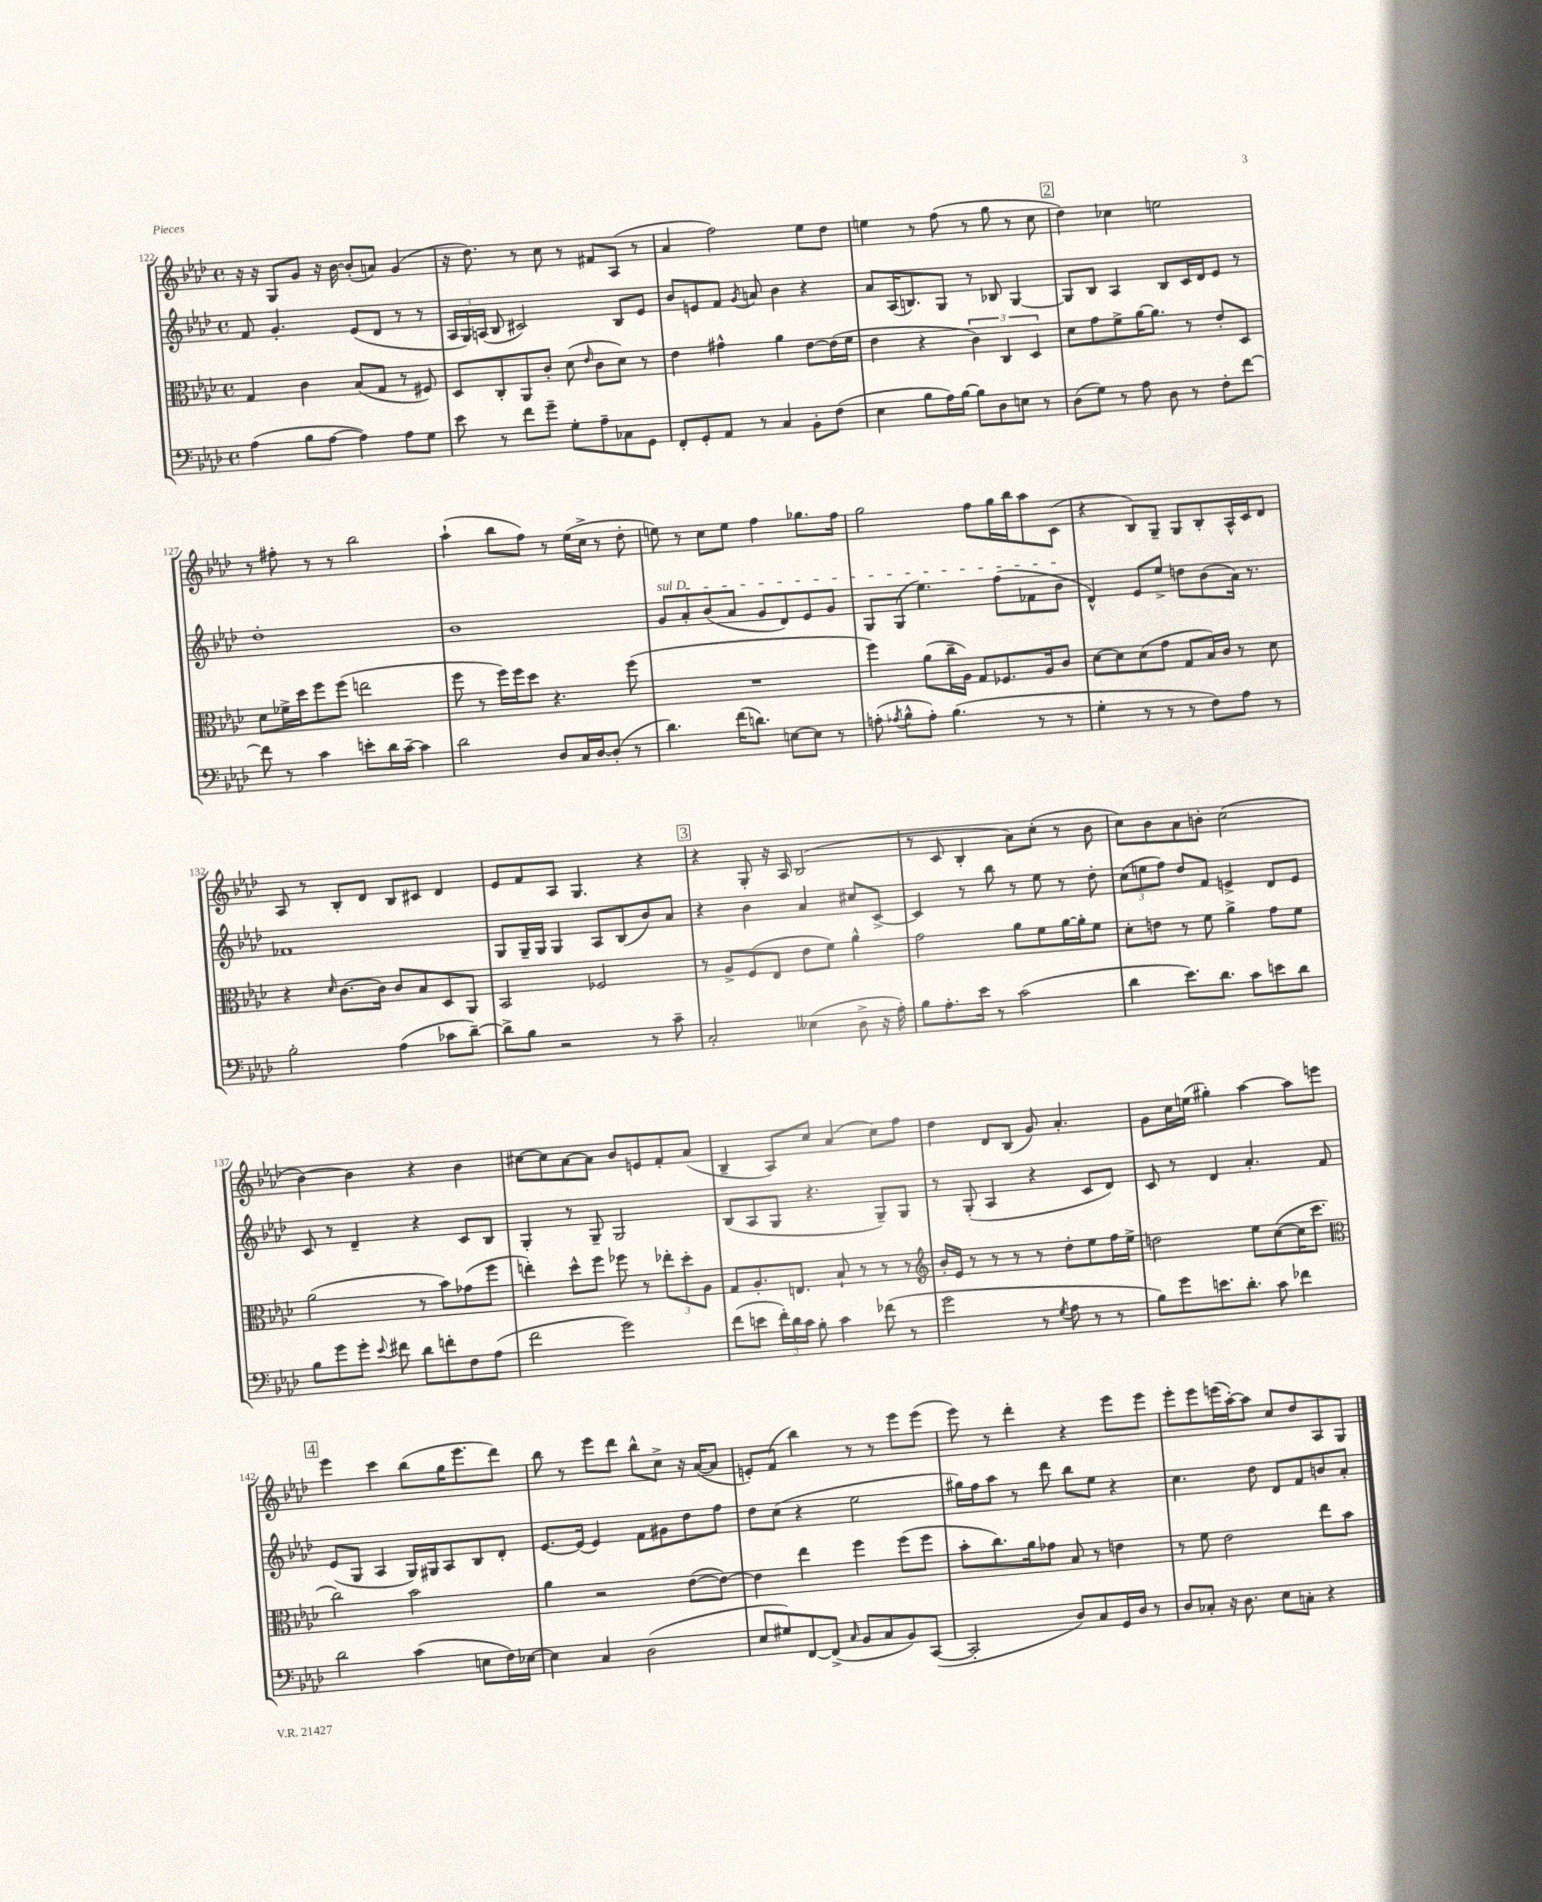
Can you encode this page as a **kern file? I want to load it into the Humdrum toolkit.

**kern	**kern	**kern	**kern
*part4	*part3	*part2	*part1
*staff4	*staff3	*staff2	*staff1
*clefF4	*clefC3	*clefG2	*clefG2
*k[b-e-a-d-]	*k[b-e-a-d-]	*k[b-e-a-d-]	*k[b-e-a-d-]
*M4/4	*M4/4	*M4/4	*M4/4
*met(c)	*met(c)	*met(c)	*met(c)
=122	=122	=122	=122
(4A-\	4G/	8f/	16r
.	.	.	16r
.	.	4.g'/	8G/L
8B-\L	4c\	.	8g/J
[8A-\J	.	.	16r
.	.	.	[16b-\
4A-\])	(8B-/L	(8e-/L	(8b-'/L]
.	8G/J	8d-/J	8an/J)
8A-\L	8r	8r	(4g/
8G\J	8F#X/)	8r	.
=123	=123	=123	=123
8e-\	8D-/L	24A-/LL	16r
.	.	24G/)	.
.	.	.	8.dd-\)
.	.	(24An/JJ	.
8r	8C'/	8B-/	.
8f\L	8AA-/	2c#X/)	8r
8g~\J	8c'/J	.	8cc\
8G'\L	(8d-\	.	8r
.	16qqe-/	.	.
8A-~\	8c\L	.	8f#X/L
8C-X\	8d-\J)	8B-/L	(8A-/J
8GG\J	8r	8e-/J	8r
=124	=124	=124	=124
8FF'/L	4e-\	8b-/L	4a-/
8GG'/	.	8en/	.
8AA-/J	4g#X^^\	8f/J	2ff\)
.	.	8qg/	.
8r	.	8an/	.
4C/	4a-\	4b-\	.
8BB-'\L	[8e-\L	4r	8ee-\L
(8F\J	(16e-\L]	.	8dd-\J
.	16f\JJ	.	.
=125	=125	=125	=125
4E-\	4e-\	8a-/L	4een\
.	.	(16A-/K	.
.	.	8.Bn/)	.
8B-\L	4r	.	8r
16A-\L)	.	8G/J	(8ff\
[16B-\JJ	.	.	.
8B-\L]	6c\)	8r	8r
8D-\	.	8B-X/	8gg\
.	6C/	.	.
8En\J	.	[4G/	8r
.	6D-/	.	.
8r	.	.	8cc\
!!LO:REH:place=s1:t=2
=126	=126	=126	=126
(8D-\L	8d-\L	8G/L]	4dd-\)
8G\J)	8g\	8B-/J	.
8r	8f^\	4A-/	4cc-X\
8A-\	[16a-\K	.	.
.	8.a-\J]	.	.
8D-\	.	8B-/L	2een\
8r	8r	16c/L	.
.	.	16d-/J	.
8F'\L	8e-'/L	8e-/J	.
[8f\J	8D-/J	8r	.
!!LO:LB:g=z
=127	=127	=127	=127
8f\]	8d-\L	1dd-'	8r
8r	16f-X^\L	.	8ff#X'\
.	16dd-\J	.	.
4c\	8ff\	.	8r
.	(8ff\J	.	8r
8en'\L	2een\	.	2bb-\
16d-\L	.	.	.
[16c~\JJ	.	.	.
4c\]	.	.	.
=128	=128	=128	=128
2d-\	8ff\	1b-	(4aa-`\
.	8r	.	.
.	16ff\LL)	.	8bb-\L
.	16ff\J	.	.
.	8dd-\J	.	8ff\J)
8D-/L	4.r	.	8r
16C/L	.	.	(16ee-\LL
[16D-/J	.	.	16cc^\JJ
(8D-'/J]	.	.	8r
8r	(8ff\	.	8dd-'\
=129	=129	=129	=129
!	!	!LO:TX:a:i:t=sul D	!
4.d-\)	1r	8g/L	8een\)
.	.	8a-'/	8r
.	.	(8b-/	8cc\L
(16f\KL	.	8a-/J	8ee\J
8.dn\J)	.	.	.
.	.	8g/L	4ff\
[8En\L	.	8d-/)	.
8E\J]	.	8e-/	8.gg-X\L
8r	.	8g/J	.
.	.	.	16ff\Jk
=130	=130	=130	=130
(8An'\	4ff\)	8G/L	2gg\
8qA-X/	.	.	.
8B-^^\L	.	(8G/J	.
8A-'\J)	(8a-\L	4.ee-\)	.
(4.B-\	16cc~\L	.	.
.	16A-\JJ)	.	.
.	8G/L	.	8ff\L
.	8.F-X/	(8ff\L	16gg\L
.	.	.	16bb-\J
8r	.	8f-X\	8aa-\
.	16A-/k	.	.
8r	8c/J	8b-\J	(8c\J
=131	=131	=131	=131
4G'\	[8d-\L	4d-^^/)	4r
.	8d-\]	.	.
8r	(8d-\	8e-/L	8B-/L)
8r	8g\J	8ee-^/J	8G~/J
8r	8G/L	8ddn\L	8G/L
8F\L)	16B-/L)	(8b-\	8B-'/
.	16c/JJ	.	.
8A-\J	8r	16a-\Jk)	16A-^^/L
.	.	8.r	16c/J
8r	8d-\	.	8d-/J
!!LO:LB:g=z
=132	=132	=132	=132
2B-'\	4r	1f-X	8A-/
.	.	.	8r
.	16qqd-/	.	.
.	[8.c\L	.	8B-'/L
.	.	.	8d-/J
.	16c\Jk]	.	.
(4A-\	8c/L	.	8B-/L
.	8B-/	.	8c#X/J
8c-X\L	8D-/	.	4d-/
[8d-~\J)	8AA-/J	.	.
=133	=133	=133	=133
8d-^\L]	2BB-/	8G/L	8e-/L
8B-\J	.	16G~/L	8f/
.	.	16G/JJ	.
2r	.	4G/	8A-/J
.	.	.	4.G/
.	2F-X/	8A-/L	.
.	.	(8B-/	.
8r	.	8b-/)	4r
8c~\	.	8a-/J	.
!!LO:REH:place=s1:t=3
=134	=134	=134	=134
2C'/	8r	4r	4r
.	8A-^/L	.	.
.	(8F/	4b-\	8G'/
.	8E-/J	.	16r
.	.	.	16A-/
(4E--X\	8e-\L	4a-/	(2B-/
.	8f\J)	.	.
8D-^\	4a-^^\	8cc#X/L	.
16r	.	[8c^/J	.
16A-'\)	.	.	.
=135	=135	=135	=135
8B-\L	2g\	4c/]	8r
8.A-'\	.	.	8c/
.	.	8r	4B-'/
16e-\Jk	.	.	.
8r	.	8bb-\	.
(2c\	8a-\L	8r	8a-\L)
.	8f\	8ee-\	(8cc'\J
.	[16a-\L	8r	8r
.	16a-'\J]	.	.
.	8f\J	8dd-'\	8b-\
=136	=136	=136	=136
4d-\	8d-'\L	(12cc\L	8cc\L)
.	.	12een\	.
.	8en\J	.	8b-\
.	.	12ff\J)	.
8.e-\L)	8r	8dd-/L	8a-\
.	8f\	8f/J	8bn'\J
8.d-\J	.	.	.
.	4a-^\	4en^/	(2cc\
8c\L	.	.	.
8en\	8g\L	8d-/L	.
8d-\J	8f\J	8e/J	.
!!LO:LB:g=z
=137	=137	=137	=137
8B-\L	(2a-\	8c/	[4b-\)
8g\	.	8r	.
8g'\J	.	4d-~/	4b-\]
8qqe-/	.	.	.
8f#X\	.	.	.
8d-\L	8r	4r	4r
8fn'\	8b-\L)	.	.
8F\	(8g-X\	8c/L	4b-\
(8A-\J	8ff\J	8B-/J	.
=138	=138	=138	=138
2f\	4een'\)	4G'/	[8cc#X\L
.	.	.	8cc#\]
.	8dd-^^\L	8r	[8a-\
.	8ff\J	8G~/	8a-\J]
2g\)	8ff-X\	2G/	8b-/L
.	8r	.	8en/
.	12ee-X'\L	.	8f'/
.	12dd-'\	.	.
.	.	.	(8a-/J
.	12A-\J	.	.
=139	=139	=139	=139
(8f\L	8G/L	(8B-/L	4B-~/
8en\J	8.A-'/	8A-/	.
24f'\LL)	.	8G/J	8A-/L)
24d-\	.	.	.
.	8.En/J	.	.
24c\JJ	.	.	.
8B-'\	.	4.r	8cc/J
4c\	8B-`/	.	(4a-/
.	8r	.	.
(8f-X\	8r	8G~/L)	8cc\L)
8r	8r	8G/J	8ff\J
=140	=140	=140	=140
*	*clefG2	*	*
2g\	16b-'/LL	8r	4dd-\
.	16e-/JJ	.	.
.	8r	(8G'/	.
.	8r	4A-/	8d-/L
.	8r	.	(8B-/J
8r	8r	4r	8g/)
8qG/	.	.	.
8A-\	8dd-'\L	.	4.a-'/
8r	8ee-\	8c/L	.
8r	16ff\L	8d-/J)	.
.	16ee-^\JJ	.	.
=141	=141	=141	=141
8B-\L)	2ddn\	8c/	8g\L
8g\	.	8r	16cc\L
.	.	.	(16een\JJ
8.en\	.	4d-/	4gg#X'\)
8.d-'\J	.	.	.
.	8ee-\L	4.a-'/	[4aa-\
8c\	([8cc\	.	.
4f-X\	16cc\K]	.	8aa-\L]
.	8.ccc\J	.	.
.	.	8f/	8eeen\J
!!LO:LB:g=z
!!LO:REH:place=s1:t=4
=142	=142	=142	=142
*	*clefC3	*	*
2d-\	2cc\)	(8e-/L	4eee-\
.	.	8G/J	.
.	.	4A-/	4ccc\
(4c\	2b-\	16G/LL)	(8bb-\L
.	.	16G#X/J	.
.	.	8A-/	16gg\K
.	.	.	8.eee-\
8En\L	.	8B-/	.
16F\L)	.	8d-'/J	8ddd-\J)
[16E-X\JJ	.	.	.
=143	=143	=143	=143
4E-\]	4a-\	[8.e-/L	8bb-\
.	.	.	8r
.	.	(16e-/Jk]	.
4C/	2r	4e-/)	8eee-\L
.	.	.	8ddd-\J
(2D-\	.	8f\L	8bb-^^\L
.	.	8g#X\	8cc^\J
.	([8e-\L	8dd-\	16r
.	.	.	([16a-/KL
.	8e-\J_)	8ff\J	8a-/J]
=144	=144	=144	=144
8E-/L	4e-\]	8dd-\L	8en'/L)
8G#X/)	.	(8cc\J	(8f/J
[8FF/	4ee-\	4r	4bb-\)
(8FF^/J]	.	.	.
16qqC/	.	.	.
8BB-/L	4ff\	2ee-\	8r
8C/	.	.	8r
8BB-/)	(8ff\L	.	8eee-\L
([8CC/J	8ff\J	.	(8eee-\J
=145	=145	=145	=145
2CC'/]	8b-'\L	16gg#X\LL)	8eee-\)
.	.	16ff\J	.
.	8.cc\)	8aa-\J	8r
.	.	8r	4ddd-'\
.	16a-\k	.	.
.	8g-X\J	8ddd-\	.
8D-/L)	8B-/	8bb-\L	4r
8C/	8r	8ee-\J	.
16GG/L	4en\	4r	8eee-\L
16D-/JJ	.	.	.
8r	.	.	8eee-\J
=146	=146	=146	=146
8D-/L	8r	4.cc\	8eee-'\L
8C-X'/J	8f\	.	8eee-\
16r	2e-\	.	(16eeen\L
8.D-\	.	.	[16aa-'\J)
.	.	8dd-\	8aa-\J]
8E-\L	.	8d-/L	8cc/L
8Cn'\J	.	8f/	8dd-/
4r	8ee-\L	8bn/	8A-/
.	8b-\J	8a-'/J	8G/J
==	==	==	==
*-	*-	*-	*-
